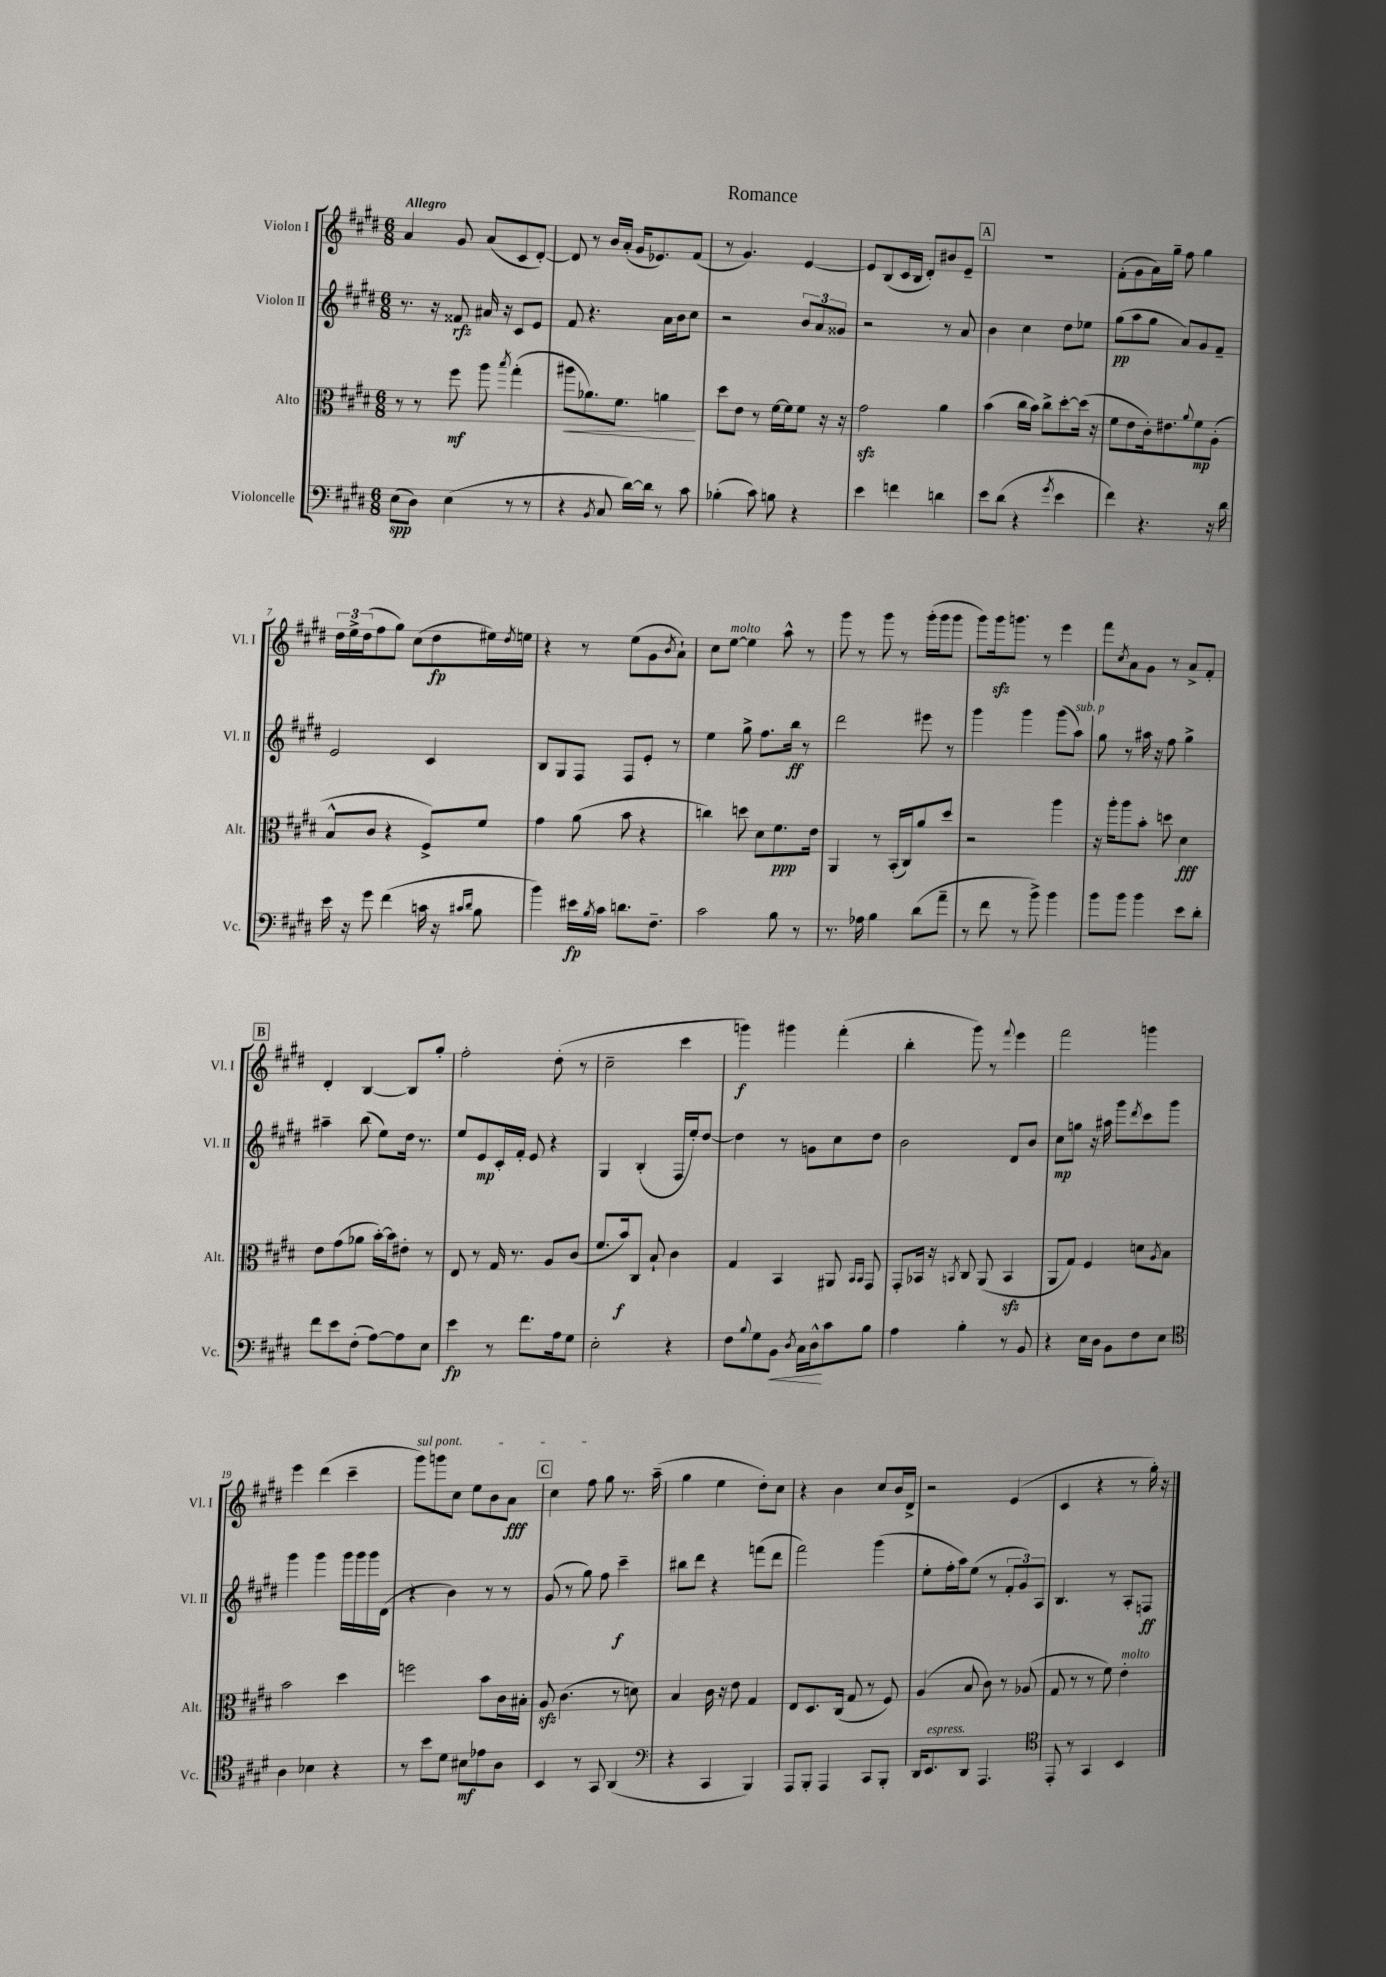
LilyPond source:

\header { title = "Romance" }
<<
\new StaffGroup <<
\new Staff = "s0" \with { instrumentName = "Violon I" shortInstrumentName = "Vl. I" } {
    \clef treble \key e \major \numericTimeSignature \time 6/8 \tempo "Allegro"
    a'4 gis'8 a'8( cis'8 dis'8~-.) |
    dis'8 r8 b'16 a'16-.( gis'16 ees'8.) fis'8( |
    r8 gis'4.) e'4~ |
    e'8 b8( cis'16 b16 dis'8-.) bis'8 e'8-- |
    \mark \markup { \box "A" } R2. |
    fis'8-.( gis'8 a'16) gis''16-- fis''8 gis''4 |
    \tuplet 3/2 { dis''16 e''16-> dis''16( } fis''8 gis''8) cis''8( dis''8\fp eis''16) \acciaccatura { dis''8 } e''16 |
    r4 r8 e''8( gis'8 \acciaccatura { b'8 } a'8-!) |
    cis''8 e''8~^\markup { \italic "molto" } e''4 a''8-^ r8 |
    gis'''8 r8 gis'''8 r8 gis'''16-.( gis'''16 gis'''8 |
    gis'''8) gis'''16\sfz g'''8. r8 e'''4 |
    fis'''8 \acciaccatura { cis''8 } a'8 gis'8 r8 a'8-> fis'8-. |
    \mark \markup { \box "B" } dis'4-. b4~ b8 gis''8-. |
    fis''2-. dis''8-.( r8 |
    cis''2-- cis'''4 |
    g'''4\f) gis'''4 fis'''4-.( |
    b''4-. gis'''8) r8 \appoggiatura { fis'''8 } e'''4 |
    fis'''2 g'''4 |
    e'''4 dis'''4( cis'''4-- |
    \once \override TextSpanner.bound-details.left.text = \markup { \italic "sul pont." } gis'''8\startTextSpan) g'''8 cis''8 e''8 b'8 a'8\fff |
    \mark \markup { \box "C" } cis''4 fis''8 gis''8\stopTextSpan r8. a''16--( |
    gis''4 e''4 dis''8-.) cis''8 |
    r4 b'4 cis''8 b'16 dis'16-> |
    r2 e'4( |
    cis'4 r4 r8 gis''16-.) r16 \bar "|." |
}
\new Staff = "s1" \with { instrumentName = "Violon II" shortInstrumentName = "Vl. II" } {
    \clef treble \key e \major \numericTimeSignature \time 6/8
    r8. r16 fisis'8\rfz ais'16 r16 cis'8 e'8 |
    fis'8 r4. a'16 b'16 cis''8 |
    r2 \tuplet 3/2 { b'8 a'8 gisis'8 } |
    r2 r8 a'8 |
    \mark \markup { \box "A" } b'4 cis''4 dis''8 ees''8 |
    gis''8\pp( a''8 gis''8 a'8) gis'8 fis'8-- |
    e'2 cis'4 |
    b8 gis8 fis8 fis8 e'8-. r8 |
    e''4 gis''8-> fis''8. b''16\ff r8 |
    dis'''2 eis'''8 r8 |
    gis'''4 gis'''4 gis'''8( a''8^\markup { \italic "sub. p" }) |
    gis''8 r8 ais''16 r16 fis''8 gis''4-> |
    \mark \markup { \box "B" } ais''4-- b''8( e''8) dis''16 r8. |
    e''8 e'8\mp cis'16-. fis'16-. e'8 r4 |
    gis4 b4-.( fis16 e''16-.) dis''8~ |
    dis''4 r8 g'8 cis''8 dis''8 |
    b'2 dis'8 b'8 |
    cis''8\mp g''8 r16 ais''16 gis'''8 \acciaccatura { dis'''8 } cis'''8 gis'''8 |
    gis'''4 gis'''4 gis'''16 gis'''16 gis'''16 dis'16( |
    r4 b'4) r8 r8 |
    \mark \markup { \box "C" } gis'8( r8 gis''8) fis''8 cis'''4--\f |
    bis''8 dis'''8 r4 f'''8( dis'''8 |
    fis'''2) gis'''4( |
    e''8-. fis''16-. a''16) e''8( r8 \tuplet 3/2 { fis'8-. gis'8) a8 } |
    b4. r8 a8-. f8\ff \bar "|." |
}
\new Staff = "s2" \with { instrumentName = "Alto" shortInstrumentName = "Alt." } {
    \clef alto \key e \major \numericTimeSignature \time 6/8
    r8 r8 fis''8\mf a''8 \acciaccatura { b''8 } gis''4-.( |
    ais''8\< aes'8.) fis'8. a'4\! |
    dis''8 e'8 r8 fis'16~ fis'16 fis'8 r16 r16 |
    gis'2\sfz a'4 |
    \mark \markup { \box "A" } b'4( cis''16 b'16) cis''8-> dis''8~-. dis''16( r16 |
    fis'8 e'8 cis'16-.) eis'8. \appoggiatura { a'8 } fis'8\mp a8-.( |
    b8-^ cis'8 r4 fis8->) fis'8 |
    gis'4 a'8( b'8 r4 |
    c''4) d''8 dis'8 fis'8.\ppp e'16 |
    a,4 r8 b,16-.( cis16) a'8 dis''8 |
    r2 a''4 |
    r16 a''16-. a''8 b'8-. d''8 dis'4\fff |
    \mark \markup { \box "B" } e'8 gis'8( aes'8 b'16~-.) b'16 eis'8-. r8 |
    e8 r8 gis16 r8. a8 cis'8( |
    fis'8. b'16\f) cis8 b8-! cis'4 |
    gis4 b,4 ais,8 \grace { b,16 b,16 } gis,8 |
    gis,8-. bes,16 r16 \acciaccatura { b,8 } cis8 a,8( b,4\sfz |
    a,8 gis8) fis4 d'8 \acciaccatura { a8 } b8 |
    b'2 dis''4 |
    f''2 b'8 cis'16 bis16-. |
    \mark \markup { \box "C" } a8\sfz cis'4.( r8 d'8) |
    b4 cis'16 r16 e'8 gis4 |
    e8 dis8. cis16( gis8 r8 fis8) |
    a4( b8 cis'8) r8 aes8( |
    gis8 r8 r8 fis'8) e'4-.^\markup { \italic "molto" } \bar "|." |
}
\new Staff = "s3" \with { instrumentName = "Violoncelle" shortInstrumentName = "Vc." } {
    \clef bass \key e \major \numericTimeSignature \time 6/8
    e8\spp( dis8) e4( r8 r8 |
    r4 \acciaccatura { b,8 } cis8 dis'16~) dis'16 r8 cis'8 |
    bes4-.( cis'8) b8 r4 |
    e'4 f'4 d'4 |
    \mark \markup { \box "A" } e'8 dis'8( r4 \acciaccatura { gis'8 } e'4 |
    fis'4) r4. r16 dis'16 |
    e'16 r16 gis'8 fis'4( c'16 r16 \grace { cis'16 dis'16 } b8 |
    b'4) eis'16\fp \acciaccatura { b8 } cis'16 d'8. fis8.-- |
    cis'2 b8 r8 |
    r8. aes16 b4 dis'8( a'8-- |
    r8 fis'8 r8 b'8->) b'4 |
    b'8 b'8 b'4 e'8 dis'8-. |
    \mark \markup { \box "B" } fis'8 e'8 fis8-.( a8~) a8 e8 |
    e'4\fp r8 fis'8. a16 gis8 |
    e2-. r4 |
    fis8 \appoggiatura { b8 } gis8 b,8\< \acciaccatura { dis8 } cis16 dis16-^\! cis'8 b8 |
    a4 b4-. r8 b,8 |
    r4 e16 dis16 b,8 fis8 e8 |
    \clef tenor a4 bes4 r4 |
    r8 b'8 dis'8 bis8\mf ees'8 a8 |
    \mark \markup { \box "C" } b,4 r8 gis,8 a,4( |
    \clef bass r4 cis,4 b,,4) |
    a,,8 b,,8-. a,,4 cis,8 b,,8-. |
    dis,16 e,8.^\markup { \italic "espress." } dis,8 a,,4. |
    \clef tenor e,8-. r8 gis,4 b,4 \bar "|." |
}
>>
>>
